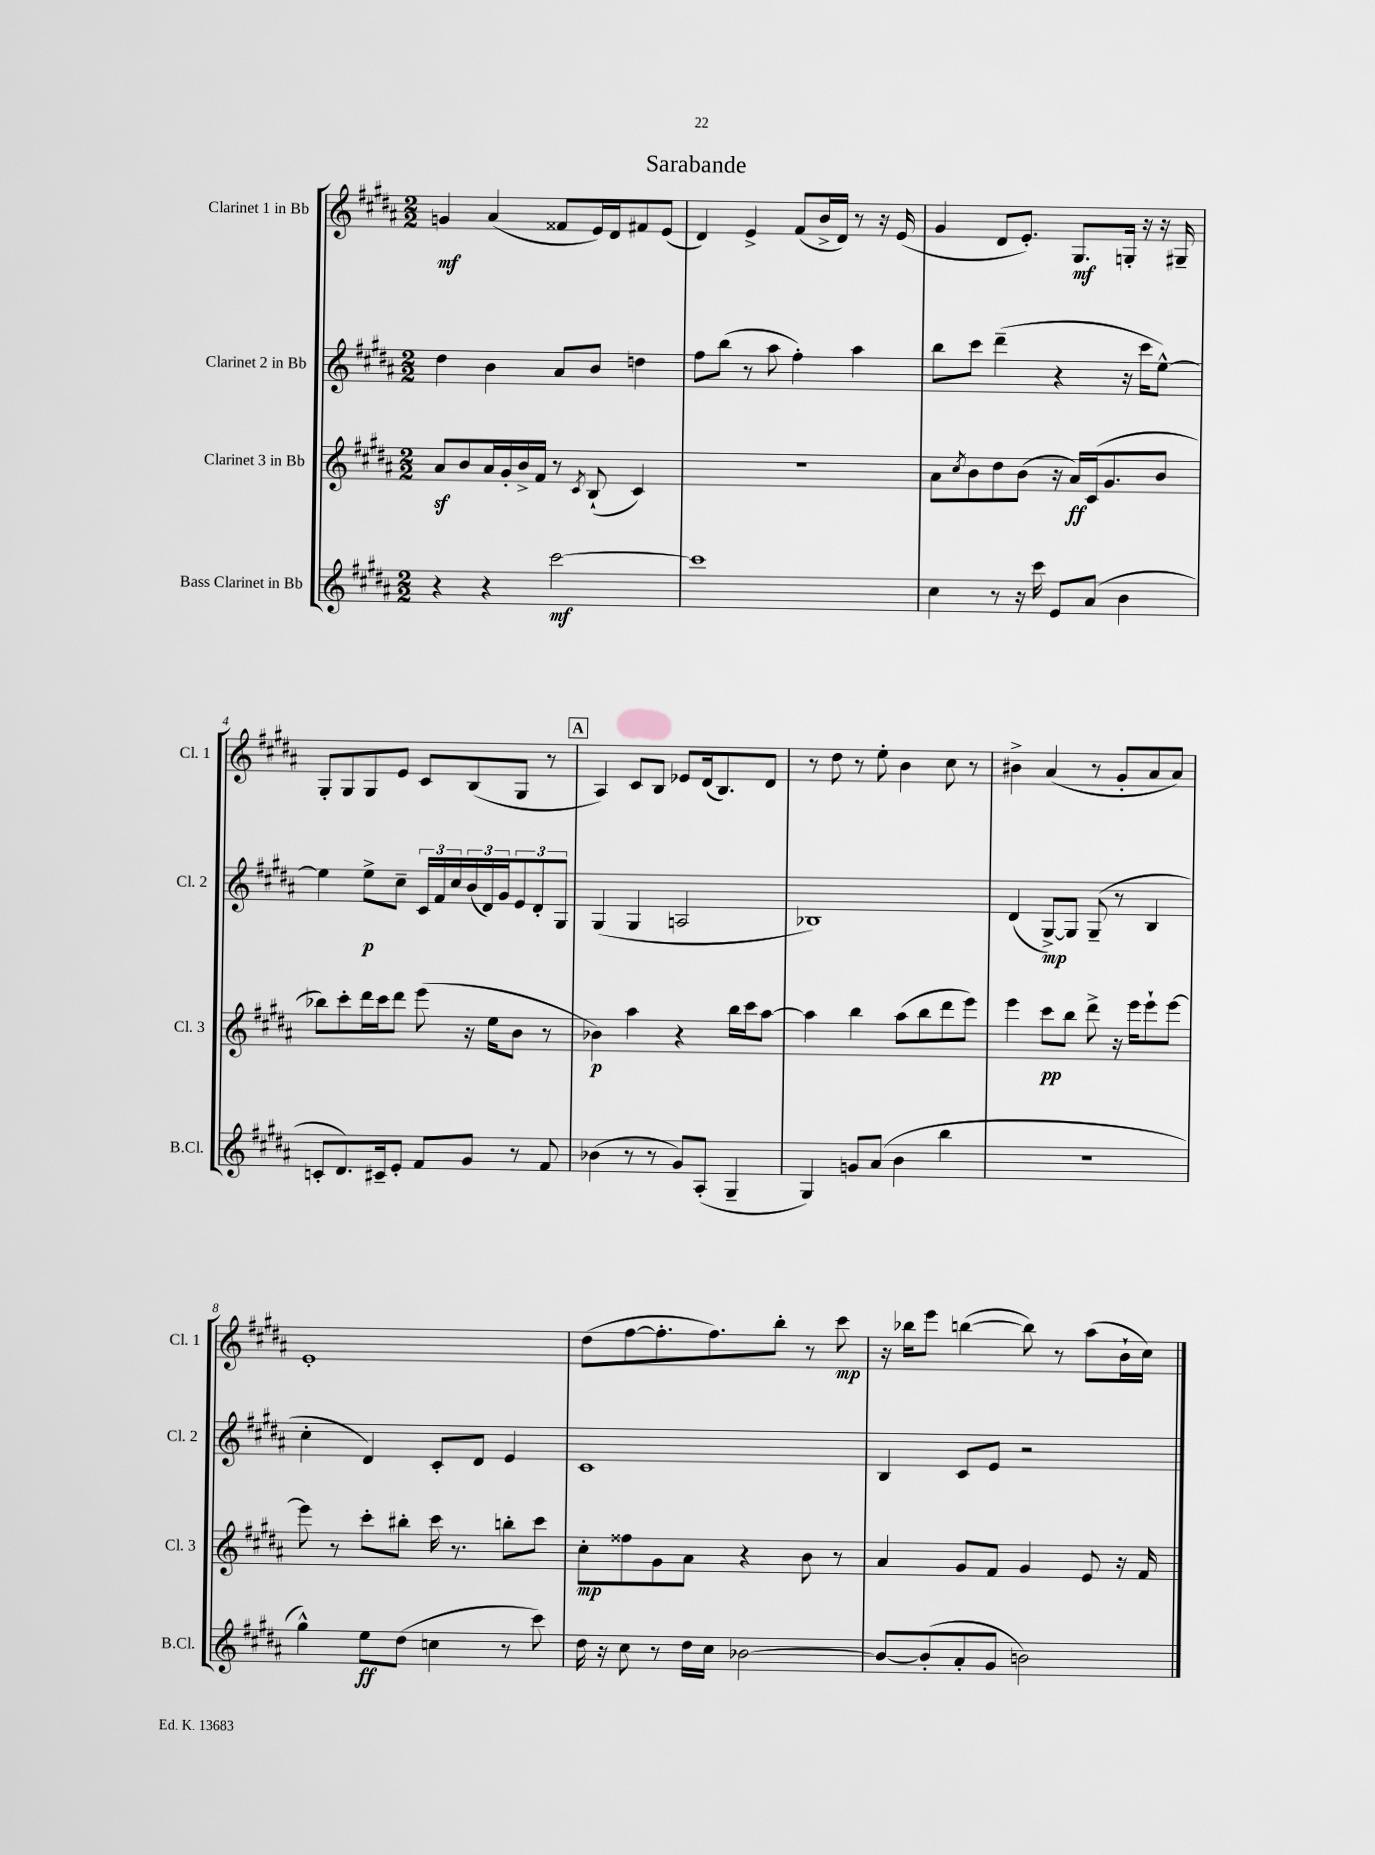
\header { title = "Sarabande" }
<<
\new StaffGroup <<
\new Staff = "s0" \with { instrumentName = "Clarinet 1 in Bb" shortInstrumentName = "Cl. 1" } {
    \clef treble \key b \major \numericTimeSignature \time 2/2
    g'4\mf ais'4( fisis'8 e'16) dis'16 fis'8 e'8( |
    dis'4) e'4-> fis'8( b'16-> dis'16) r8 r16 e'16( |
    gis'4 dis'8 e'8.-.) gis8.\mf g16-. r16 r16 gis16-- |
    gis8-. gis8 gis8 e'8 cis'8 b8( gis8 r8 |
    \mark \markup { \box "A" } ais4) cis'8 b8 ees'8 dis'16( b8.) dis'8 |
    r8 dis''8 r8 e''8-. b'4 cis''8 r8 |
    bis'4-> ais'4( r8 gis'8-. ais'8 ais'8) |
    e'1-. |
    dis''8( fis''8~ fis''8.-. fis''8.) b''8-. r8 cis'''8\mp |
    r16 bes''16 e'''8 b''4~( b''8) r8 ais''8( b'16-! cis''16) \bar "|." |
}
\new Staff = "s1" \with { instrumentName = "Clarinet 2 in Bb" shortInstrumentName = "Cl. 2" } {
    \clef treble \key b \major \numericTimeSignature \time 2/2
    dis''4 b'4 ais'8 b'8 d''4 |
    fis''8 b''8( r8 ais''8 fis''4-.) ais''4 |
    b''8 cis'''8 dis'''4--( r4 r16 cis'''16 e''8~-^) |
    e''4 e''8->\p cis''8-- \tuplet 3/2 { cis'16 fis'16 cis''16 } \tuplet 3/2 { b'16( dis'16) gis'16 } \tuplet 3/2 { e'8 dis'8-. gis8 } |
    \mark \markup { \box "A" } gis4( gis4 a2 |
    bes1) |
    dis'4( gis8~->\mp) gis8 gis8--( r8 b4 |
    cis''4-. dis'4) cis'8-. dis'8 e'4 |
    cis'1 |
    b4 cis'8 e'8 r2 \bar "|." |
}
\new Staff = "s2" \with { instrumentName = "Clarinet 3 in Bb" shortInstrumentName = "Cl. 3" } {
    \clef treble \key b \major \numericTimeSignature \time 2/2
    ais'8\sf b'8 ais'16 gis'16-. b'16-> fis'16 r8 \acciaccatura { cis'8 } b8-!( cis'4) |
    R1 |
    ais'8 \acciaccatura { cis''8 } b'8 dis''8 b'8( r16 ais'16\ff) cis'16( gis'8. b'8 |
    bes''8) cis'''8-. dis'''16 cis'''16 dis'''8 e'''8( r16 e''16 b'8 r8 |
    \mark \markup { \box "A" } bes'4\p) ais''4 r4 b''16 cis'''16 ais''8~ |
    ais''4 b''4 ais''8( b''8 dis'''8 e'''8) |
    e'''4 cis'''8\pp b''8 dis'''8-> r16 e'''16 e'''8-! e'''8~ |
    e'''8 r8 cis'''8-. bis''8-. cis'''16 r8. b''8-. cis'''8 |
    cis''8-.\mp fisis''8 gis'8 ais'8 r4 b'8 r8 |
    ais'4 gis'8 fis'8 gis'4 e'8 r16 fis'16 \bar "|." |
}
\new Staff = "s3" \with { instrumentName = "Bass Clarinet in Bb" shortInstrumentName = "B.Cl." } {
    \clef treble \key b \major \numericTimeSignature \time 2/2
    r4 r4 cis'''2~\mf |
    cis'''1 |
    cis''4 r8 r16 cis'''16 e'8 ais'8( b'4 |
    c'8-. dis'8.) cis'16-- e'8-. fis'8 gis'8 r8 fis'8 |
    \mark \markup { \box "A" } bes'4( r8 r8 gis'8) ais8-.( gis4-- |
    gis4) g'8 ais'8( b'4 b''4 |
    R1 |
    gis''4-^) e''8\ff dis''8( c''4 r8 cis'''8) |
    dis''16 r16 cis''8 r8 dis''16 cis''16 bes'2~ |
    bes'8~ bes'8-.( ais'8-. gis'8 b'2) \bar "|." |
}
>>
>>
